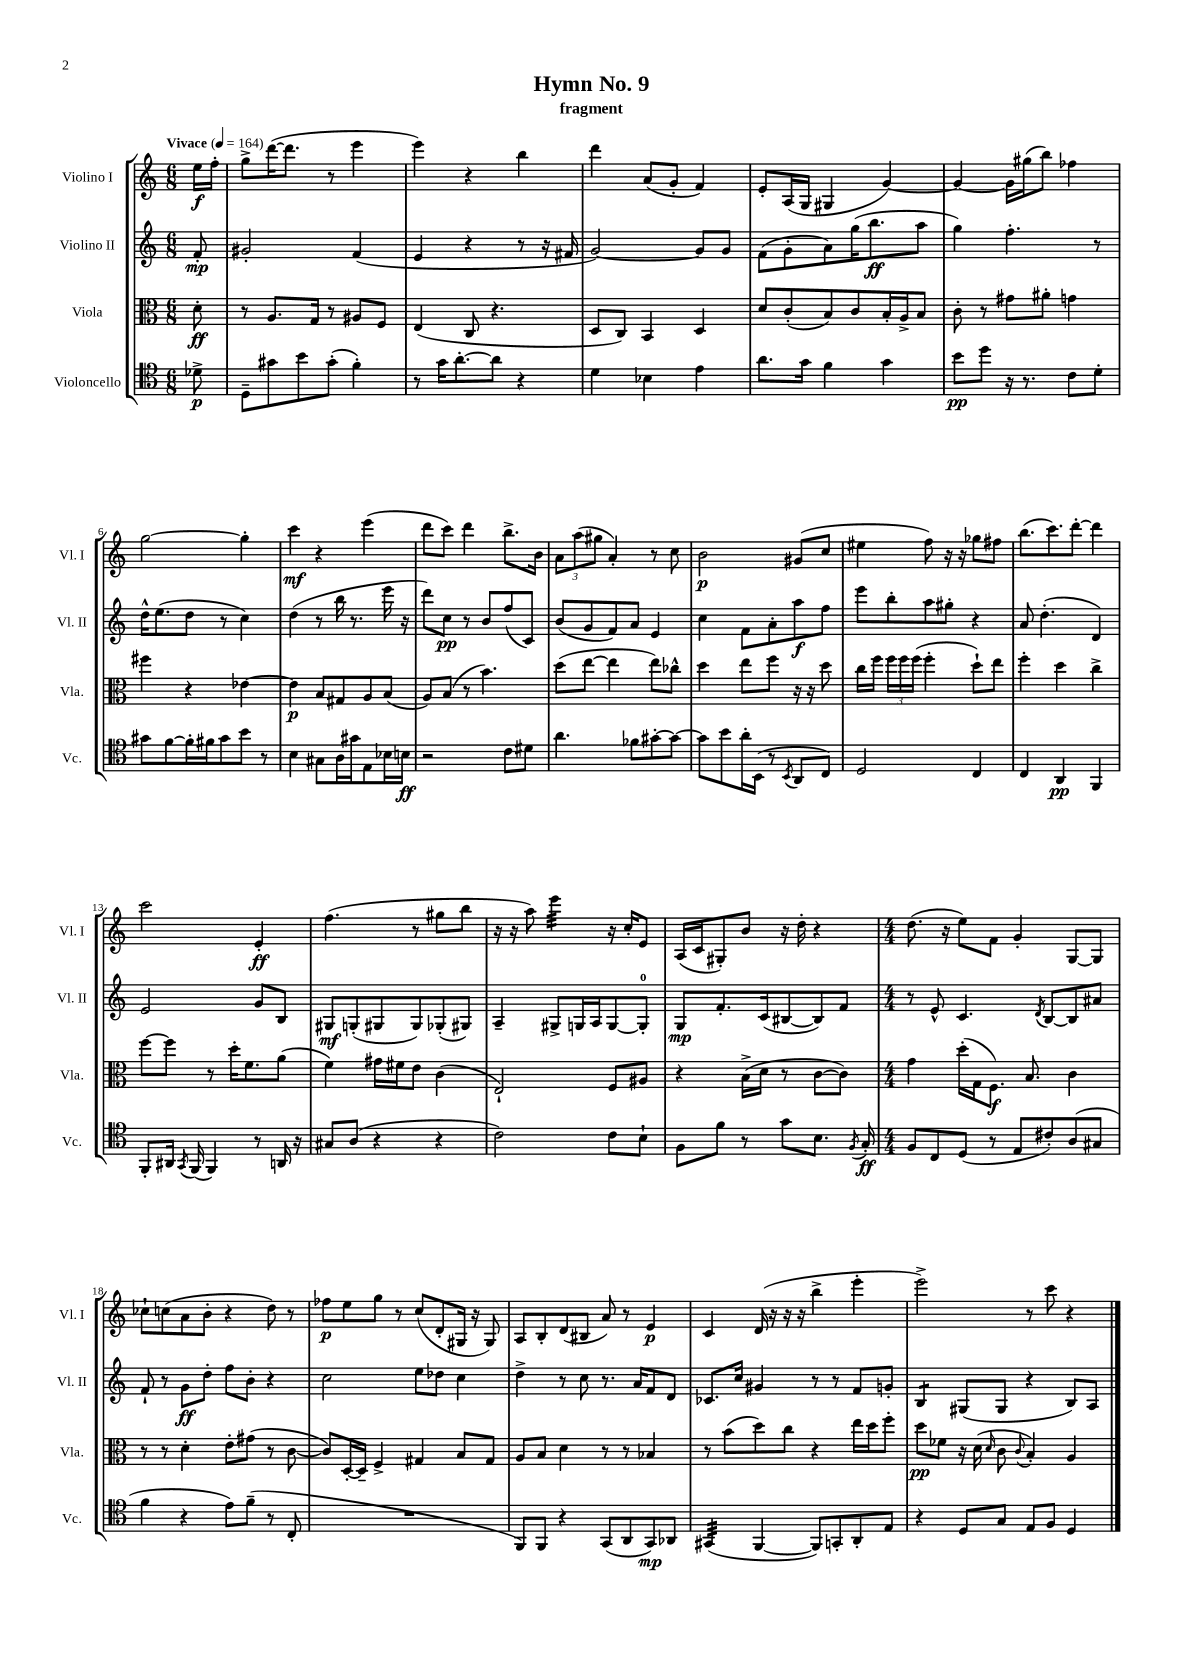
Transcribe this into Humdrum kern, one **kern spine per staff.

**kern	**kern	**kern	**kern
*staff4	*staff3	*staff2	*staff1
*clefC4	*clefC3	*clefG2	*clefG2
*k[]	*k[]	*k[]	*k[]
*M6/8	*M6/8	*M6/8	*M6/8
*MM164	*MM164	*MM164	*MM164
8d-^	8d'	8f'	16ee
.	.	.	16ff'
=	=	=	=
8D~	8r	2g#'	8gg^
8g#	8.A	.	([16ddd
.	.	.	8.ddd]
8b	.	.	.
.	16G	.	.
(8g#'	8r	.	8r
4f')	8A#	(4f	4eee
.	8F	.	.
=	=	=	=
8r	(4E	4e	4eee)
16g	.	.	.
[8.a'	.	.	.
.	8C	4r	4r
8a]	4.r	.	.
4r	.	8r	4bb
.	.	16r	.
.	.	16f#	.
=	=	=	=
4d	8D	[2g)	4ddd
.	8C)	.	.
4B-	4BB	.	(8a
.	.	.	8g'
4e	4D	8g]	4f)
.	.	8g	.
=	=	=	=
8.a	8d	(8f	8e'
.	(8c'	8g'	(16A
16g	.	.	16G
4f	8B)	8a)	4G#
.	8c	(16gg	.
.	.	8.bb	.
4g	16B'	.	[4g)
.	16A^	.	.
.	8B	8aa	.
=	=	=	=
8b	8c'	4gg)	4g_
8dd	8r	.	.
16r	8g#	4.ff'	16g]
8.r	.	.	(16gg#
.	8a#'	.	8bb)
8c	4g	.	4ff-
8d'	.	8r	.
=	=	=	=
8g#	4ff#	16dd^^	[2gg
.	.	(8.ee	.
[8f	.	.	.
16f']	4r	8dd	.
16f#	.	.	.
8g#	.	8r	.
8b	[4e-	4cc)	4gg']
8r	.	.	.
=	=	=	=
4B	4e-]	(4dd	4ccc
8G#	8B	8r	4r
16A	8G#	16bb	.
16g#	.	8.r	.
8E	8A	.	(4eee
16B-	(8B	16eee	.
16B	.	16r	.
=	=	=	=
2r	8A)	8ddd)	8ddd
.	(8B	8cc	8ccc)
.	8r	8r	4ddd
.	4.b)	8b	.
8c	.	(8ff	8.bb^
8d#	.	8c)	.
.	.	.	16b
=	=	=	=
4.a	(8dd	(8b	12a
.	.	.	(12aa
.	[8ee	8g	.
.	.	.	12gg#
.	4ee]	8f)	4a')
8f-	.	8a	.
[8g#'	8ee)	4e	8r
8g#_	8cc-^^	.	8cc
=	=	=	=
8g#]	4dd	4cc	2b
8b	.	.	.
16a'	8ee	8f	.
(16BB	.	.	.
8r	8ff	8a'	.
8qBB	.	.	.
8AA	16r	8aa	(8g#
.	16r	.	.
8C)	8dd	8ff	8cc
=	=	=	=
2D	16cc	8eee	4ee#
.	16ff	.	.
.	24ff	8bb'	.
.	24ff	.	.
.	(24ff	.	.
.	4ff'	8aa	8ff)
.	.	8gg#'	16r
.	.	.	16r
4C	8dd`)	4r	8gg-
.	8ee	.	8ff#
=	=	=	=
4C	4ff'	8a	(8.bb
.	.	(4.dd'	.
.	.	.	8.ccc)
4AA	4dd	.	.
.	.	.	[8ddd'
4FF	4cc^	4d)	4ddd]
=	=	=	=
8FF'	[8ff	2e	2ccc
16AA#	8ff]	.	.
8qGG	.	.	.
(16FF	.	.	.
4FF)	8r	.	.
.	16dd'	.	.
.	8.f	.	.
8r	.	8g	4e'
16AA	(8a	8B	.
16r	.	.	.
=	=	=	=
8G#	4f)	8G#	(4.ff
(8A	.	(8G'	.
4r	16g#	8G#	.
.	16f#	.	.
.	8e	8G#)	8r
4r	(4c	(8G-'	8gg#
.	.	8G#)	8bb
=	=	=	=
2c)	2E`)	4A~	16r
.	.	.	16r
.	.	.	8aa)
.	.	8G#^	4eee
.	.	16G	.
.	.	16A	.
8c	8F	[8G	16r
.	.	.	16cc'
8B`	8A#	8G']	8e
=	=	=	=
8F	4r	8G	(16A
.	.	.	16c
8f	.	8.f'	8G#')
8r	(16B^	.	8b
.	16d	(16c	.
8g	8r	[8B#	16r
.	.	.	16dd'
8.B	[8c	8B#])	4r
.	8c])	8f	.
8qF	.	.	.
16G'	.	.	.
=	=	=	=
*M4/4	*M4/4	*M4/4	*M4/4
8F	4g	8r	(8.dd
8C	.	8e^^	.
.	.	.	16r
(8D	(16dd'	4.c	8ee)
.	16G	.	.
8r	8.F)	.	8f
8E	.	.	4g'
.	8.B	.	.
.	.	8qd	.
8c#')	.	[8B	.
(8A	4c	8B]	[8G
8G#	.	8a#	8G]
=	=	=	=
4f	8r	8f`	8cc-`
.	8r	8r	(8cc
4r	4d'	8g	8a
.	.	8dd'	8b'
8e)	8e'	8ff	4r
(8f~	(8g#	8b'	.
8r	8r	4r	8dd)
8C'	[8c	.	8r
=	=	=	=
1r	8c])	2cc	8ff-
.	[16D'	.	8ee
.	16D~]	.	.
.	4F^	.	8gg
.	.	.	8r
.	4G#	8ee	(8cc
.	.	8dd-	8d'
.	8B	4cc	16G#
.	.	.	16r
.	8G#	.	8G#)
=	=	=	=
8FF)	8A	4dd^	8A
8FF	8B	.	8B'
4r	4d	8r	(8d
.	.	8cc	8B#
(8GG	8r	8.r	8a)
8AA	8r	.	8r
.	.	16a	.
8GG)	4B-	8f	4e
8AA-	.	8d	.
=	=	=	=
(4GG#	8r	8.c-	4c
.	(8b	.	.
.	.	16cc	.
[4FF	8dd)	4g#	(16d
.	.	.	16r
.	8cc	.	16r
.	.	.	16r
8FF])	4r	8r	4bb^
8GG'	.	8r	.
8AA'	16ee	8f	4eee'
.	16dd	.	.
8E	8ff'	8g'	.
=	=	=	=
4r	8dd	4B	2eee^)
.	8f-	.	.
8D	16r	(8G#	.
.	(16d	.	.
.	16qqd	.	.
8G	8c	8G#	.
.	8qqc	.	.
8E	4B')	4r	8r
8F	.	.	8ccc
4D	4A	8B)	4r
.	.	8A	.
==	==	==	==
*-	*-	*-	*-
